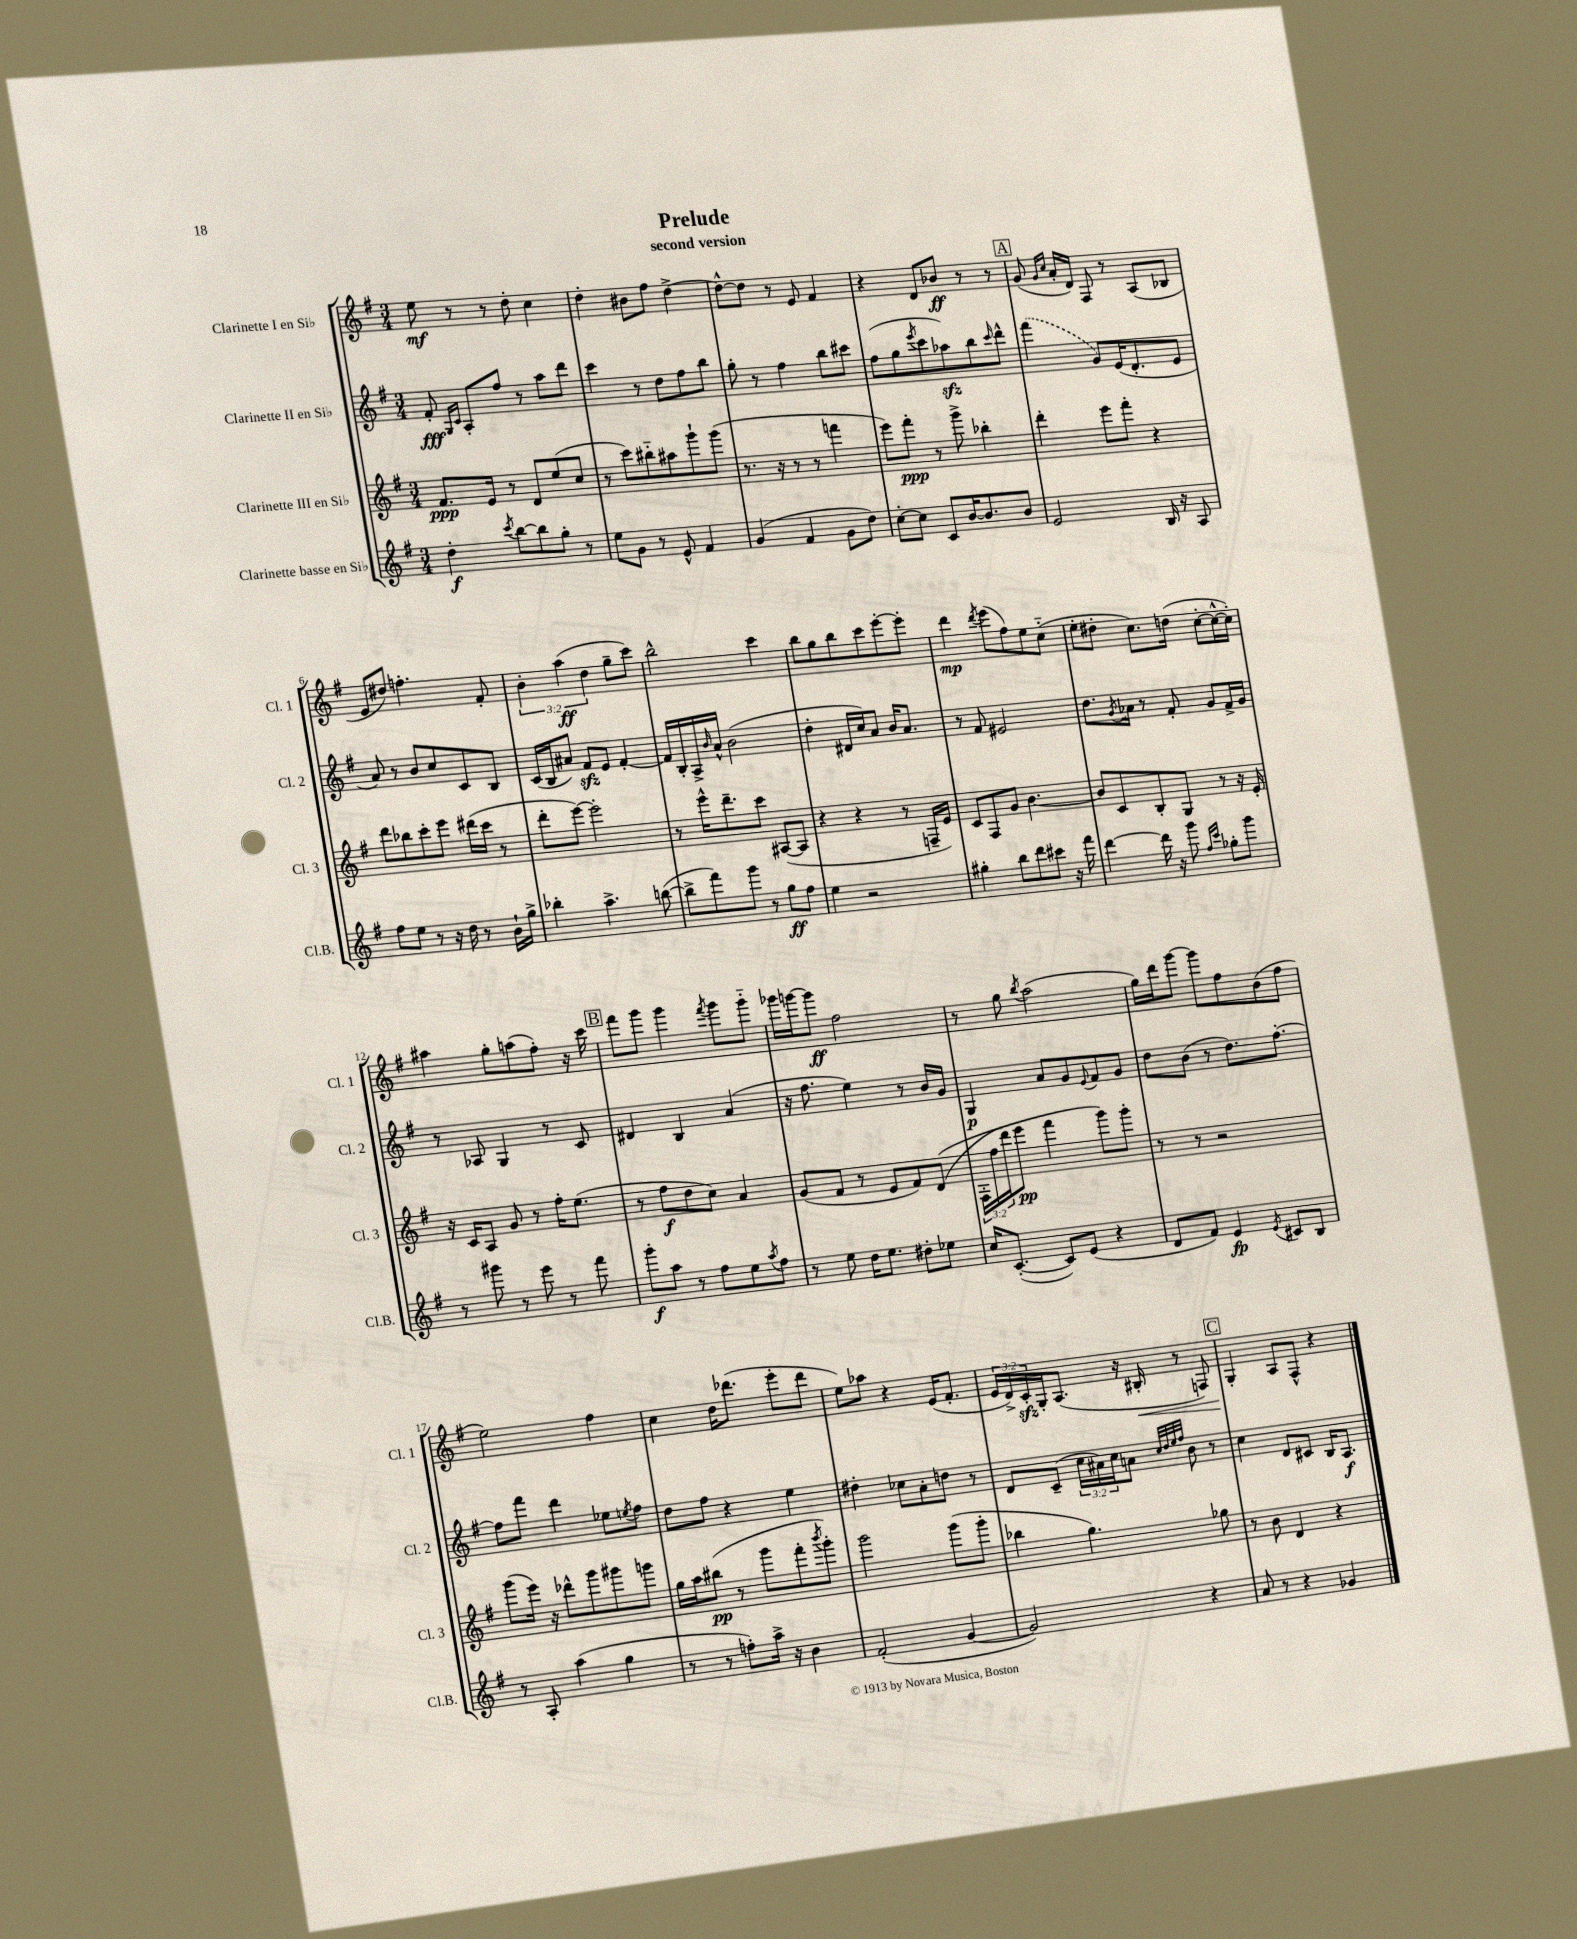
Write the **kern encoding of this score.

**kern	**kern	**kern	**kern
*staff4	*staff3	*staff2	*staff1
*clefG2	*clefG2	*clefG2	*clefG2
*k[f#]	*k[f#]	*k[f#]	*k[f#]
*M3/4	*M3/4	*M3/4	*M3/4
4dd'	8.f#	8f#'	8ee
.	.	16qqG	.
.	.	16qqc	.
.	.	8A'	8r
.	16e	.	.
8qccc	.	.	.
[8bb	8r	8ff#	8r
8bb]	8d	8r	8dd'
8gg'	(8ee	8aa	4cc
8r	8cc	8ddd	.
=	=	=	=
8ee	8r	4ccc	4dd'
8g	8ccc)	.	.
8r	8bb#'~	8r	8b#
8e^^	8aa#	8dd	8ff#
4f#	8ggg`	8ff#	[4dd^
.	(8ggg	8bb	.
=	=	=	=
(4g	8.r	8gg'	8dd^^_
.	.	8r	8dd]
.	16r	.	.
4f#	8r	4ff#	8r
.	8r	.	8e
8g	4fff	8bb	4f#
8dd)	.	8ccc#	.
=	=	=	=
[8cc'	8eee)	(8ff#	4r
8cc]	8fff#'	8gg	.
.	.	8qeee	.
8c	8r	8ccc	8d
[16b	8ggg^	8aa-)	8b-
8.b]	.	.	.
.	4bb-'	8bb	8r
.	.	16qqccc	.
8b	.	8ddd^^	8r
=	=	=	=
2e	4ddd'	(4fff#	(8g
.	.	.	16qqg
.	.	.	16qqcc
.	.	.	16a'
.	.	.	16d)
.	8eee	8g)	8F#
.	8fff#'	(16e	8r
.	.	8.d'	.
16B	4r	.	(8A
16r	.	.	.
8A	.	8e	8B-
=	=	=	=
8ff#	8ddd	8a)	8e
8ee	8bb-	8r	8dd#)
8r	8ccc'	8b	4.ff'
16r	8eee	8cc	.
16dd	.	.	.
8r	(16ddd#	8c	.
.	16ccc	.	.
16b`	8r	8B	8f#'
16gg^	.	.	.
=	=	=	=
4bb-'	8ddd'	(16c	6b'
.	.	16B	.
.	[8eee)	8a#)	.
.	.	.	(6aa
4.aa^	2eee']	8f#	.
.	.	.	6dd
.	.	8e	.
.	.	[4f#'	8gg~
([8bb	.	.	8ccc)
=	=	=	=
8bb^]	8r	16f#]	2bb^^
.	.	16B'	.
8fff#)	16eee^^	16A^	.
.	.	16qqb	.
.	8.ddd~	16a^^	.
8ggg	.	(2b	.
8r	8ccc	.	.
8gg	([8A#	.	4ccc
8ff#	8A#]	.	.
=	=	=	=
4ee	4r	4dd'	8bb
.	.	.	8gg
2r	4r	16d#	8bb
.	.	16cc)	.
.	.	8a	8ccc
.	8r	16b	[8eee'
.	.	8.a	.
.	16F~	.	8eee']
.	16e)	.	.
=	=	=	=
4gg#'	8c	8r	4ddd
.	8F#	8f#	.
.	.	.	8qddd
8bb	8g	2e#	(8eee
8ddd	[4.b	.	8ff#)
8ccc#	.	.	8ee
16r	.	.	(8cc'~
16fff#	.	.	.
=	=	=	=
[4ddd	8b]	8.dd	8ee'
.	8c	.	8dd#'
.	.	8qg	.
.	.	16a-	.
16ddd]	8B'	8r	8.cc)
16r	.	.	.
8ggg	8G	8f#'	.
.	.	.	(16dd
16qqff#	.	.	.
16qqccc	.	.	.
8gg-'	8r	8g	[8cc'
8ggg	16r	16f#^	16cc^^_
.	16e'	16g	16cc'])
=	=	=	=
8r	16r	8r	4aa#
.	16c	.	.
8ggg#	8A	8A-	.
8r	8g	4G	8gg'
8eee	8r	.	(8aa
8r	16ff#'	8r	8ff#')
.	(8.ee	.	.
8fff#	.	8c	16r
.	.	.	16ccc
=	=	=	=
8ggg'	8r	4d#	8fff#
8aa	8ff#	.	8ggg
8r	8dd	4B	4ggg
8ff#	8cc)	.	.
.	.	.	8qfff#
8ee	4a	(4a	8ggg
8qaa	.	.	.
8ff#	.	.	8ggg'~
=	=	=	=
8r	(8g	16r	16ggg-
.	.	8.ff#	[16ggg
8ee	8f#	.	8ggg]
16dd	8r	4ee)	2ff#
8.ee	.	.	.
.	8e	.	.
8dd#'	8f#)	8r	.
8ee-	&((8d	16b	.
.	.	16g	.
=	=	=	=
16cc	24F#'	4G	8r
.	24ff#	.	.
([8.c'	.	.	.
.	24ddd)	.	.
.	8eee	.	8gg
.	.	.	8qbb
8c])	4fff#	8a	(2aa
(8e	.	8g	.
.	.	8qqe	.
4r	8ggg&)	8f#	.
.	8ggg'	8g	.
=	=	=	=
8d	8r	8dd	16gg)
.	.	.	16ddd
8f#)	8r	(8b	[8ggg
4e	2r	8r	8ggg]
.	.	8.dd)	8ff#
8qe	.	.	.
8c#	.	.	(8b
.	.	[8.ff#'	.
8B	.	.	8ff#
=	=	=	=
8r	(8ggg	8ff#]	2ee)
8A'	16eee)	8fff#	.
.	16r	.	.
(4aa	8ddd-^^	4ddd	.
.	8ggg	.	.
4gg	8ggg#	8ee-	4ff#
.	.	8qee	.
.	8ggg	8ff#	.
=	=	=	=
8r	16gg	8dd	4cc
.	16aa	.	.
8r	(8bb#	8ff#	.
8ff')	8r	4r	16dd
.	.	.	(8.ddd-
16aa^	8ggg	.	.
16r	.	.	.
4b	8fff#'	4ee	8eee'
.	8qbbb	.	.
.	8ggg')	.	8ddd-
=	=	=	=
(2f#'	2ggg	4dd#'	8ee)
.	.	.	8aa-
.	.	8cc-	4r
.	.	8a'	.
[4g	(8ggg	8dd	(16e
.	.	.	8.f#'
.	8ggg'	8r	.
=	=	=	=
2g])	4bb-	8d	24e
.	.	.	24d^)
.	.	.	24c'
.	.	(8c~	16G'
.	.	.	(8.A
.	4.gg)	24cc	.
.	.	24a#)	.
.	.	24cc	.
.	.	8a	16r
.	.	.	16B#'
.	.	32qqcc	.
.	.	32qqdd	.
.	.	32qqee	.
.	.	32qqff#	.
4r	.	8b	8r
.	8gg-	8r	8F)
=	=	=	=
8a	8r	4cc	4G'
8r	8b	.	.
4r	4d	8d	8A
.	.	8c#	8F#^^
4g-	4r	16B	4r
.	.	8.A	.
==	==	==	==
*-	*-	*-	*-
